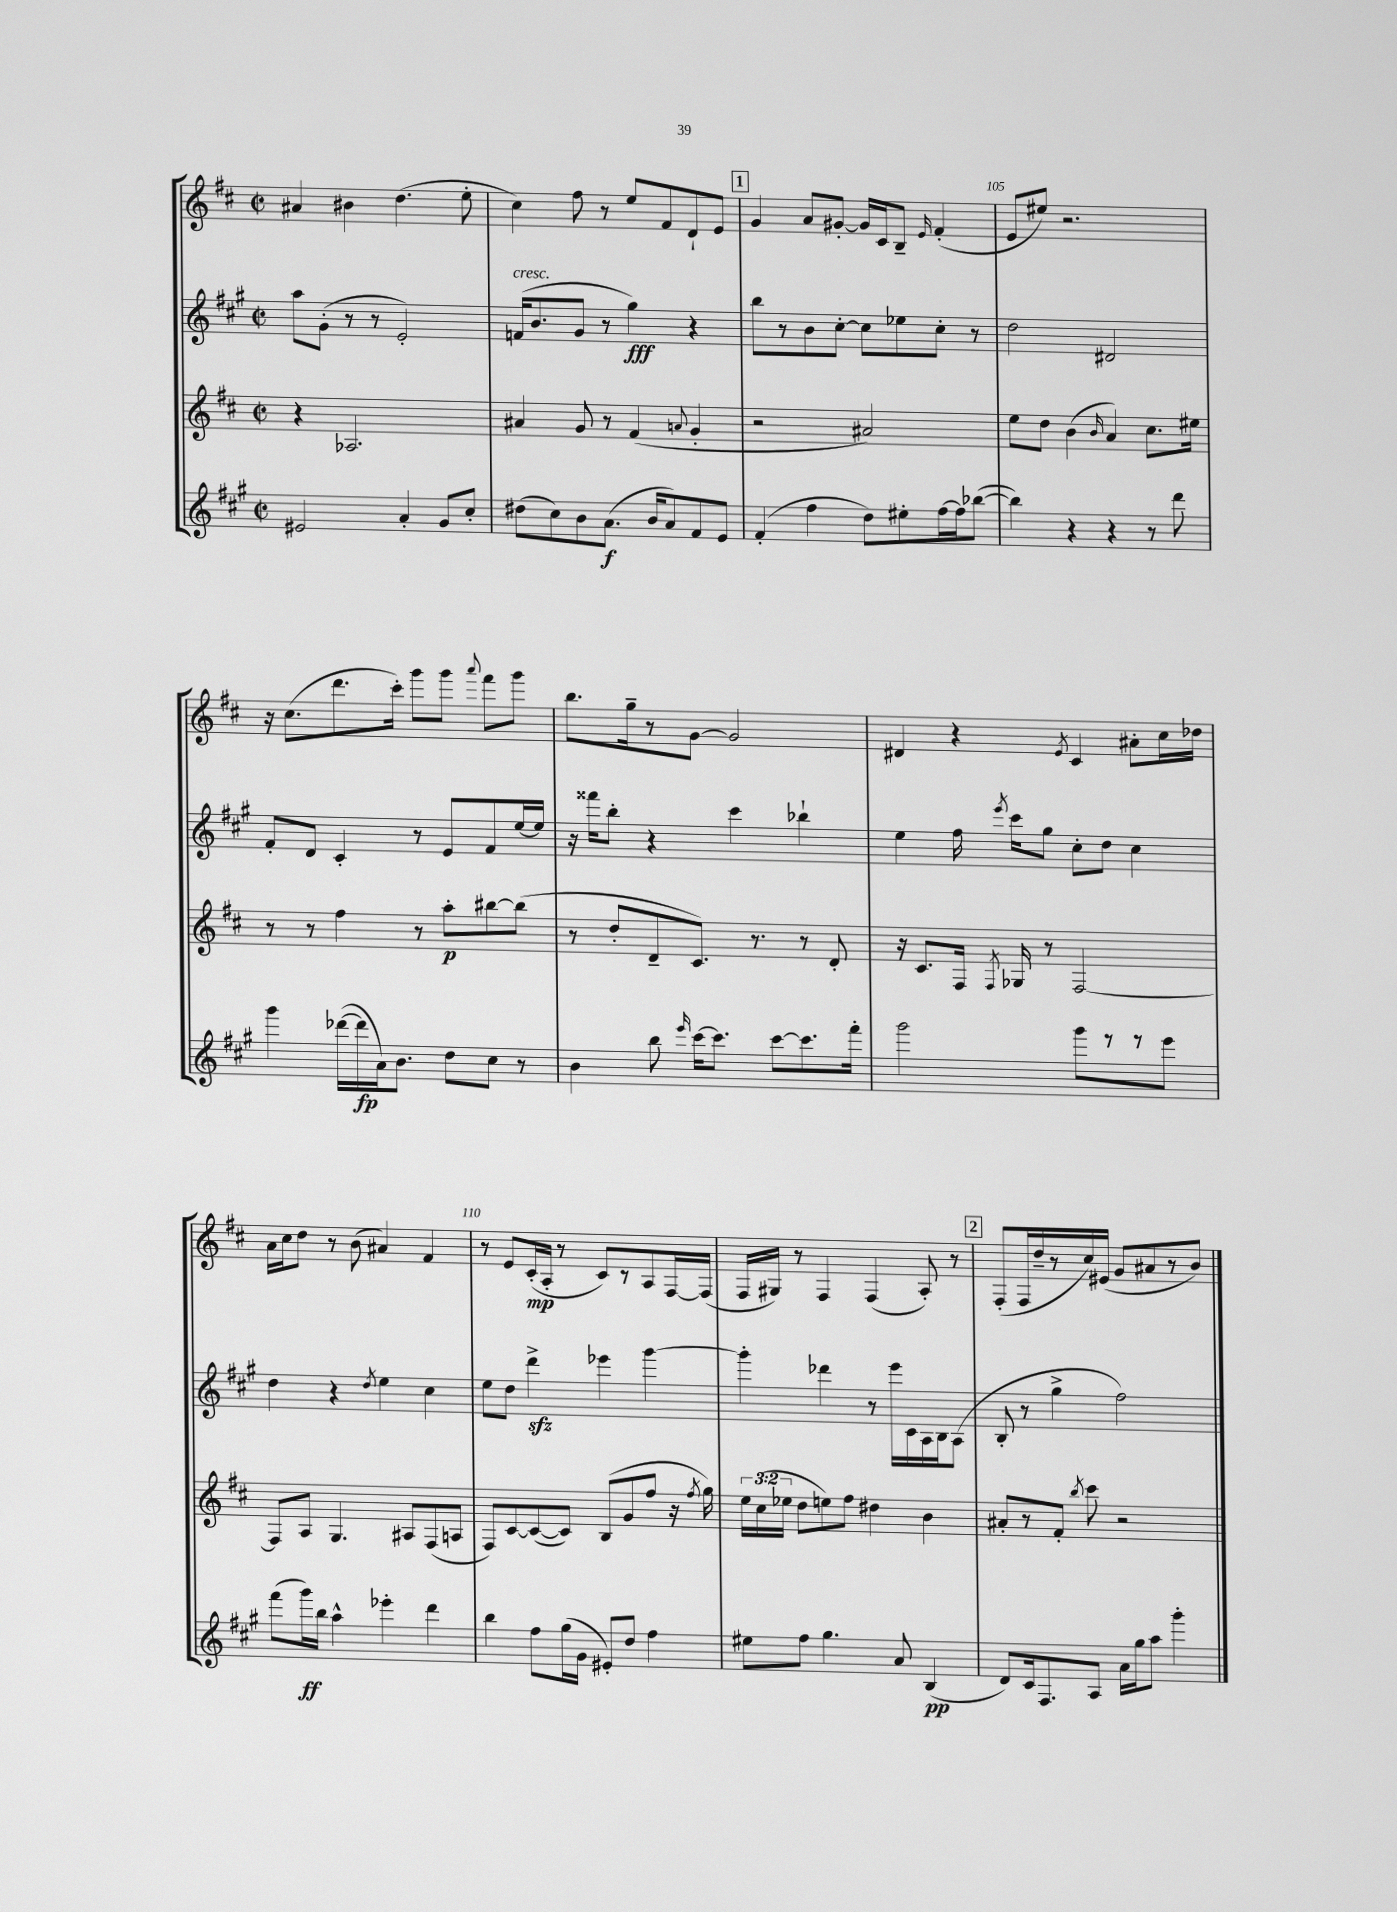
<<
\new StaffGroup <<
\new Staff = "s0" {
    \clef treble \key d \major \defaultTimeSignature \time 2/2
    \autoBeamOff ais'4 bis'4 d''4.( e''8-. |
    cis''4) fis''8 r8 e''8[ fis'8 d'8-! e'8] |
    \mark \markup { \box "1" } g'4 a'8[ gis'8]~-. gis'16[ cis'16 b8]-- \grace { e'16 } fis'4-.( |
    e'8[ eis''8]) r2. |
    r16 cis''8.[( d'''8. cis'''16]-.) g'''8[ g'''8] \appoggiatura { a'''8 } fis'''8[ g'''8] |
    b''8.[ g''16-- r8 g'8]~ g'2 |
    dis'4 r4 \acciaccatura { e'8 } cis'4 ais'8[-. cis''16 des''16] |
    a'16[ cis''16 d''8] r8 b'8( ais'4) fis'4 |
    r8 e'8[ cis'16-.\mp( a16]-. r8 cis'8[) r8 a8 fis16~ fis16]( |
    fis16[ gis16]) r8 fis4 fis4( a8-.) r8 |
    \mark \markup { \box "2" } fis8[-.( fis16 d''16-- r8 cis''16) eis'16]( g'8[ ais'8 r8 b'8]) \bar "|." |
}
\new Staff = "s1" {
    \clef treble \key a \major \defaultTimeSignature \time 2/2
    \autoBeamOff a''8[ gis'8]-.( r8 r8 e'2-.) |
    f'16[^\markup { \italic "cresc." }( b'8. gis'8] r8 gis''4\fff) r4 |
    \mark \markup { \box "1" } b''8[ r8 b'8 cis''8]~-. cis''8[ ees''8 cis''8]-. r8 |
    d''2 dis'2 |
    fis'8[-. d'8] cis'4-. r8 e'8[ fis'8 e''16~ e''16] |
    r16 fisis'''16[ b''8]-. r4 cis'''4 bes''4-! |
    e''4 fis''16 \acciaccatura { e'''8 } cis'''16[ gis''8] cis''8[-. d''8] cis''4 |
    d''4 r4 \acciaccatura { d''8 } e''4 cis''4 |
    e''8[ d''8] d'''4->\sfz ees'''4 gis'''4~ |
    gis'''4-. des'''4 r8 e'''16[ cis'16 a16 b16 a8]( |
    \mark \markup { \box "2" } b8-. r8 gis''4-> fis''2) \bar "|." |
}
\new Staff = "s2" {
    \clef treble \key d \major \defaultTimeSignature \time 2/2 \override Staff.TupletNumber.text = #tuplet-number::calc-fraction-text
    \autoBeamOff r4 aes2. |
    ais'4 g'8 r8 fis'4( \appoggiatura { a'8 } g'4-. |
    \mark \markup { \box "1" } r2 ais'2) |
    e''8[ d''8] b'4( \grace { b'16 } a'4) cis''8.[ eis''16] |
    r8 r8 fis''4 r8 a''8[-.\p bis''8~ bis''8]( |
    r8 d''8[-. d'8-- cis'8.]) r8. r8 d'8-. |
    r16 cis'8.[ fis16] \acciaccatura { fis8 } ges16 r8 fis2~ |
    fis8[ a8] g4. ais8[ fis8( a8] |
    fis8[) cis'8~ cis'8~( cis'8]) b8[( g'8 fis''8] r16 \acciaccatura { fis''8 } g''16) |
    \tuplet 3/2 { e''16[ cis''16( ees''16] } d''8[ e''8) fis''8] dis''4 b'4 |
    \mark \markup { \box "2" } ais'8[-. r8 fis'8]-. \acciaccatura { b''8 } cis'''8 r2 \bar "|." |
}
\new Staff = "s3" {
    \clef treble \key a \major \defaultTimeSignature \time 2/2
    \autoBeamOff eis'2 a'4-. gis'8[ cis''8]-. |
    dis''8[( cis''8) b'8 a'8.]\f( b'16[ a'8) fis'8 e'8] |
    \mark \markup { \box "1" } fis'4-.( fis''4 d''8[) eis''8-. fis''16~ fis''16 bes''8]~( |
    bes''4) r4 r4 r8 d'''8 |
    gis'''4 des'''16[~( des'''16\fp a'16) b'8.] d''8[ cis''8] r8 |
    b'4 b''8 \grace { e'''16 } cis'''16[~ cis'''8.] cis'''8[~ cis'''8. fis'''16]-. |
    gis'''2 gis'''8[ r8 r8 e'''8] |
    fis'''8[( gis'''16\ff) b''16] a''4-^ ees'''4-. d'''4 |
    b''4 fis''8[ gis''16( gis'16] eis'8[-.) d''8] fis''4 |
    eis''8[ fis''8] gis''4. a'8 b4\pp( |
    \mark \markup { \box "2" } d'8[) cis'16 fis8. a8] a'16[ gis''16 a''8] gis'''4-. \bar "|." |
}
>>
>>
\layout { \context { \Score currentBarNumber = #102 \override BarNumber.break-visibility = ##(#f #t #t) barNumberVisibility = #(every-nth-bar-number-visible 5) } }
